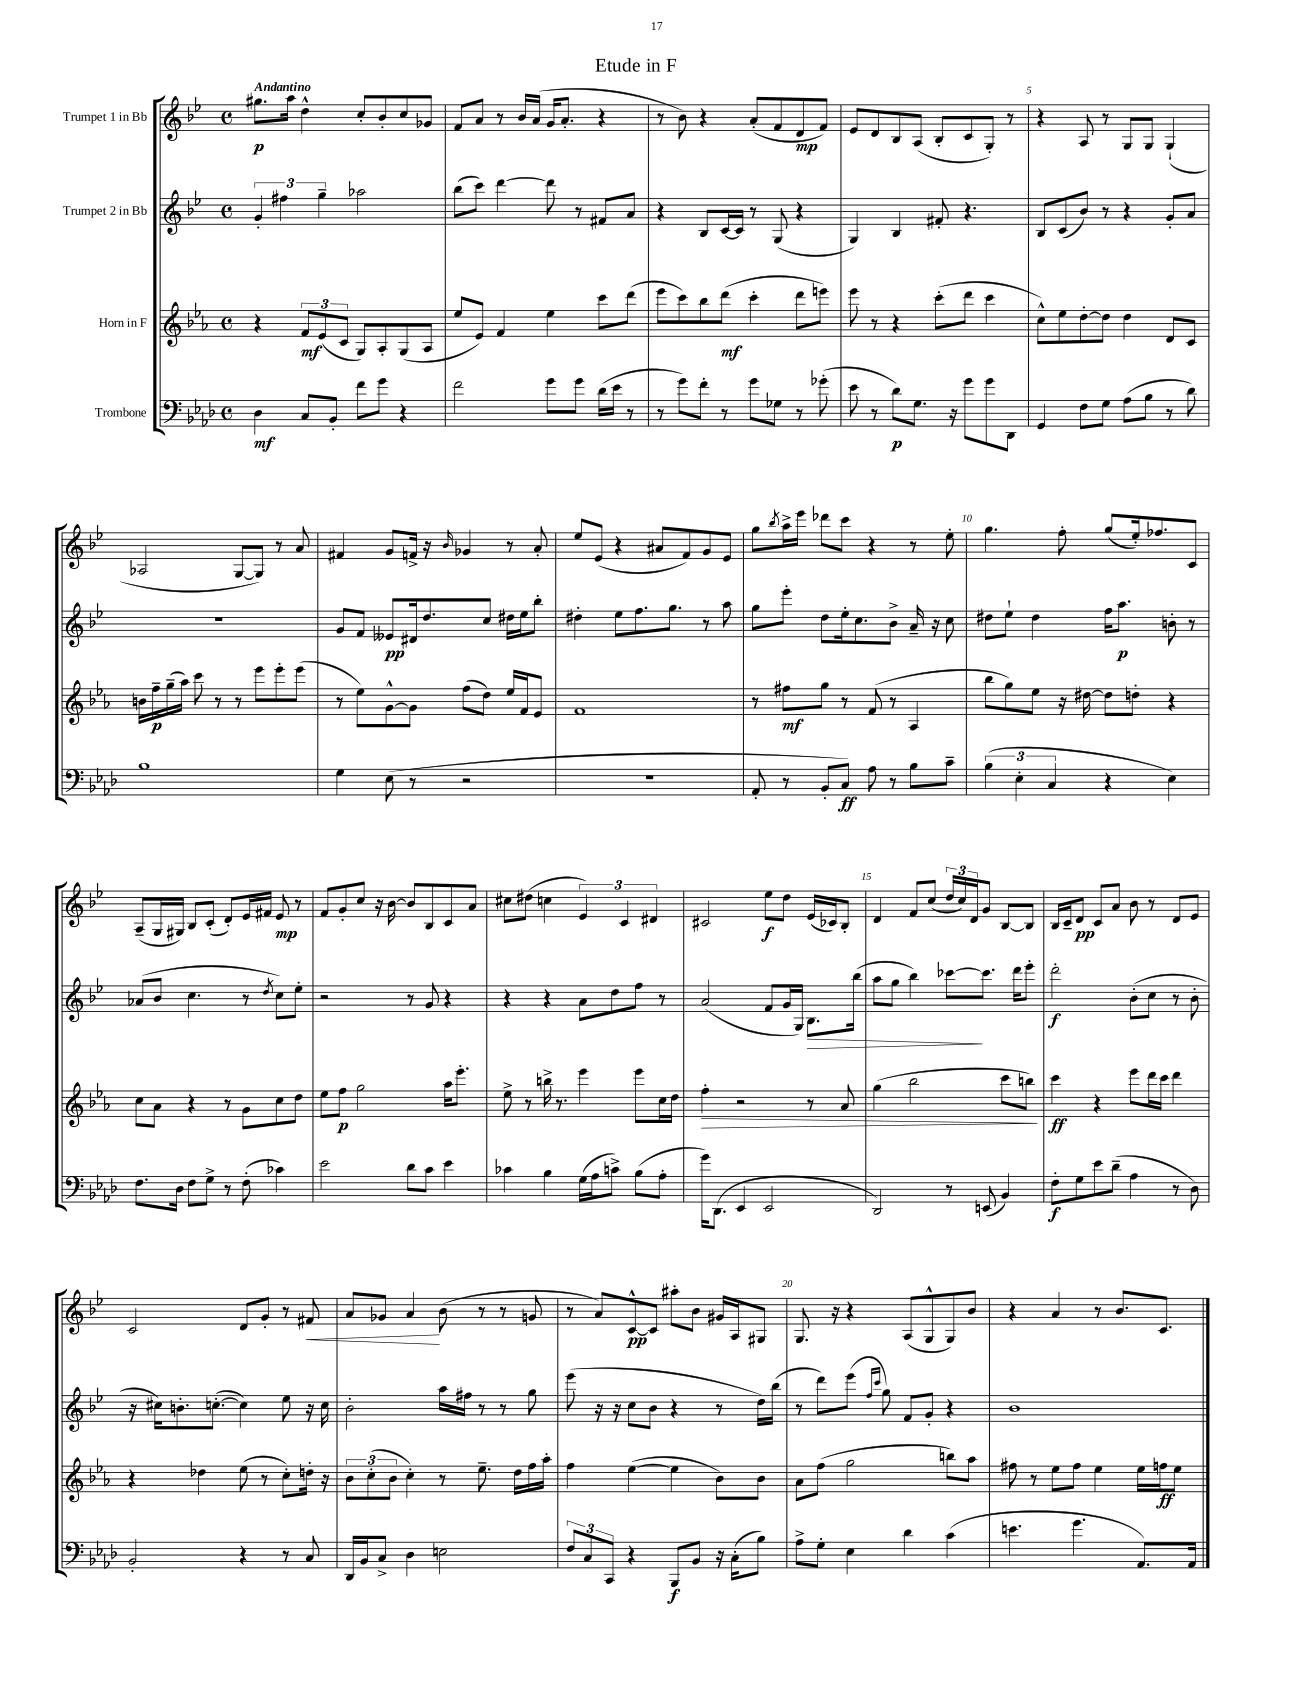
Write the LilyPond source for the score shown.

\header { title = "Etude in F" }
<<
\new StaffGroup <<
\new Staff = "s0" \with { instrumentName = "Trumpet 1 in Bb" } {
    \clef treble \key bes \major \defaultTimeSignature \time 4/4 \tempo "Andantino"
    gis''8.\p a''16 d''4-^ c''8-. bes'8-. c''8 ges'8 |
    f'8 a'8 r8 bes'16 a'16( g'16 a'8.-. r4 |
    r8 bes'8) r4 a'8-.( f'8 d'8\mp f'8) |
    ees'8 d'8 bes8 a8( bes8-. c'8 g8-.) r8 |
    r4 a8 r8 g8 g8 g4-!( |
    aes2 g8~ g8) r8 a'8 |
    fis'4 g'8 f'16-> r16 \grace { bes'16 } ges'4 r8 a'8-. |
    ees''8 ees'8( r4 ais'8 f'8) g'8 ees'8 |
    g''8 \acciaccatura { bes''8 } a''16-> ees'''16 des'''8 c'''8 r4 r8 ees''8-. |
    g''4. f''8-. g''8( ees''16-.) fes''8. c'8 |
    a8--( g16 gis16) bes8 c'8-.( d'8-.) ees'16 fis'16 ees'8\mp r8 |
    f'8 g'8-. c''8 r16 bes'16~ bes'8 bes8 c'8 a'8 |
    cis''8 dis''8( c''4 \tuplet 3/2 { ees'4) c'4 dis'4 } |
    cis'2 ees''8\f d''8 ees'16( ces'16) bes8-. |
    d'4 f'8 c''8( \tuplet 3/2 { d''16 c''16) d'16 } g'8 bes8~ bes8 |
    bes16 c'16-- d'8\pp c'8 a'8 bes'8 r8 d'8 ees'8 |
    c'2 d'8 g'8-. r8 fis'8\< |
    a'8 ges'8 a'4\! bes'8( r8 r8 g'8 |
    r8 a'8) c'8~-^\pp c'8 ais''8-. bes'8 gis'16 a16 gis8 |
    g8. r16 r4 a8( g8-^ g8) bes'8 |
    r4 a'4 r8 bes'8. c'8. \bar "|." |
}
\new Staff = "s1" \with { instrumentName = "Trumpet 2 in Bb" } {
    \clef treble \key bes \major \defaultTimeSignature \time 4/4
    \tuplet 3/2 { g'4-. fis''4 g''4-- } aes''2 |
    bes''8( c'''8) d'''4~ d'''8 r8 fis'8 a'8 |
    r4 bes8 c'16~ c'16 r8 g8( r4 |
    g4) bes4 fis'8-. r4. |
    bes8 c'8( bes'8) r8 r4 g'8-. a'8 |
    R1 |
    g'8 f'8 eeses'8\pp dis'16 d''8. c''8 dis''16 ees''16 bes''8-. |
    dis''4-. ees''8 f''8. g''8. r8 a''8 |
    g''8 ees'''8-. d''8 ees''16-. c''8. bes'8-> a'16-- r16 c''8 |
    dis''8 ees''8-! dis''4 f''16 a''8.\p b'8-. r8 |
    aes'8( bes'8 c''4. r8 \acciaccatura { d''8 } c''8) ees''8-. |
    r2 r8 g'8 r4 |
    r4 r4 a'8 d''8 f''8 r8 |
    a'2( f'8 g'16 g16) bes8.\> bes''16( |
    a''8 g''8 bes''4) ces'''8~\! ces'''8. d'''16 ees'''8-. |
    d'''2-.\f bes'8-.( c''8 r8 bes'8-. |
    r16 cis''16) b'8.-. c''8.~-.( c''4) ees''8 r16 c''16 |
    bes'2-. a''16 fis''16 r8 r8 g''8 |
    ees'''8( r16 r16 c''8 bes'8 r4 r8 d''16) bes''16( |
    r8 d'''8) ees'''8( \grace { f''16 c'''16 } g''8) f'8 g'8-. r4 |
    bes'1 \bar "|." |
}
\new Staff = "s2" \with { instrumentName = "Horn in F" } {
    \clef treble \key ees \major \defaultTimeSignature \time 4/4
    r4 \tuplet 3/2 { f'8\mf ees'8( c'8 } g8) aes8-. g8( aes8 |
    ees''8 ees'8) f'4 ees''4 c'''8 d'''8( |
    ees'''8 c'''8) bes''8 d'''8\mf( c'''4-. d'''8 e'''8) |
    ees'''8 r8 r4 c'''8-.( d'''8 c'''4 |
    c''8-^) ees''8 d''8~-. d''8 d''4 d'8 c'8 |
    b'16 f''16--\p g''16--( aes''16) c'''8 r8 r8 ees'''8 ees'''8-. ees'''8( |
    r8 ees''8) g'8~-^ g'8 f''8( d''8) ees''16 f'16 ees'8 |
    f'1 |
    r8 fis''8\mf g''8 r8 f'8( r8 aes4 |
    bes''8 g''8) ees''8 r16 dis''16~ dis''8 d''8-. r4 |
    c''8 aes'8 r4 r8 g'8 c''8 d''8 |
    ees''8 f''8\p g''2 aes''16 ees'''8.-. |
    ees''8-> r8 b''16-> r8. ees'''4 ees'''8 c''16 d''16 |
    f''4-.\> r2 r8 aes'8 |
    g''4( bes''2 c'''8 b''8\!) |
    c'''4\ff r4 ees'''8 d'''16 c'''16 d'''4 |
    r4 des''4 ees''8( r8 c''8-.) d''16-. r16 |
    \tuplet 3/2 { bes'8 c''8-.( bes'8 } c''4-.) r8 ees''8.-- d''16 f''16 aes''16-. |
    f''4 ees''4~( ees''4 bes'8) bes'8 |
    aes'8 f''8( g''2 b''8) aes''8 |
    fis''8 r8 ees''8 fis''8 ees''4 ees''16 f''16\ff ees''8 \bar "|." |
}
\new Staff = "s3" \with { instrumentName = "Trombone" } {
    \clef bass \key aes \major \defaultTimeSignature \time 4/4
    des4\mf c8 bes,8-. f'8 g'8 r4 |
    f'2 g'8 g'8 des'16( ees'16 r8 |
    r8 g'8) f'8-. r8 g'8 ges8 r8 ges'8-.( |
    ees'8 r8 des'8\p) g8. r16 g'8 g'8 des,8 |
    g,4 f8 g8 aes8( bes8 r8 des'8) |
    bes1 |
    g4 ees8( r8 r2 |
    R1 |
    aes,8-. r8 bes,8-. c8\ff) aes8 r8 bes8 c'8-- |
    \tuplet 3/2 { bes4( ees4-. c4 } r4 ees4) |
    f8. des16 f8 g8-> r8 f8-.( ces'4) |
    ees'2 des'8 c'8 ees'4 |
    ces'4 bes4 g16( aes16 c'8->) bes8( aes8-. |
    g'16) des,8.( ees,4 ees,2 |
    des,2) r8 e,8( bes,4) |
    f8-.\f g8 ees'8 des'8--( aes4 r8 des8) |
    bes,2-. r4 r8 c8 |
    des,16 bes,16 c8-> des4 e2 |
    \tuplet 3/2 { f8 c8 c,8 } r4 bes,,8\f bes,8 r16 c16-.( bes8) |
    aes8-> g8-. ees4 des'4 c'4( |
    e'4. g'4. aes,8.) aes,16 \bar "|." |
}
>>
>>
\layout { \context { \Score \override BarNumber.break-visibility = ##(#f #t #t) barNumberVisibility = #(every-nth-bar-number-visible 5) } }
